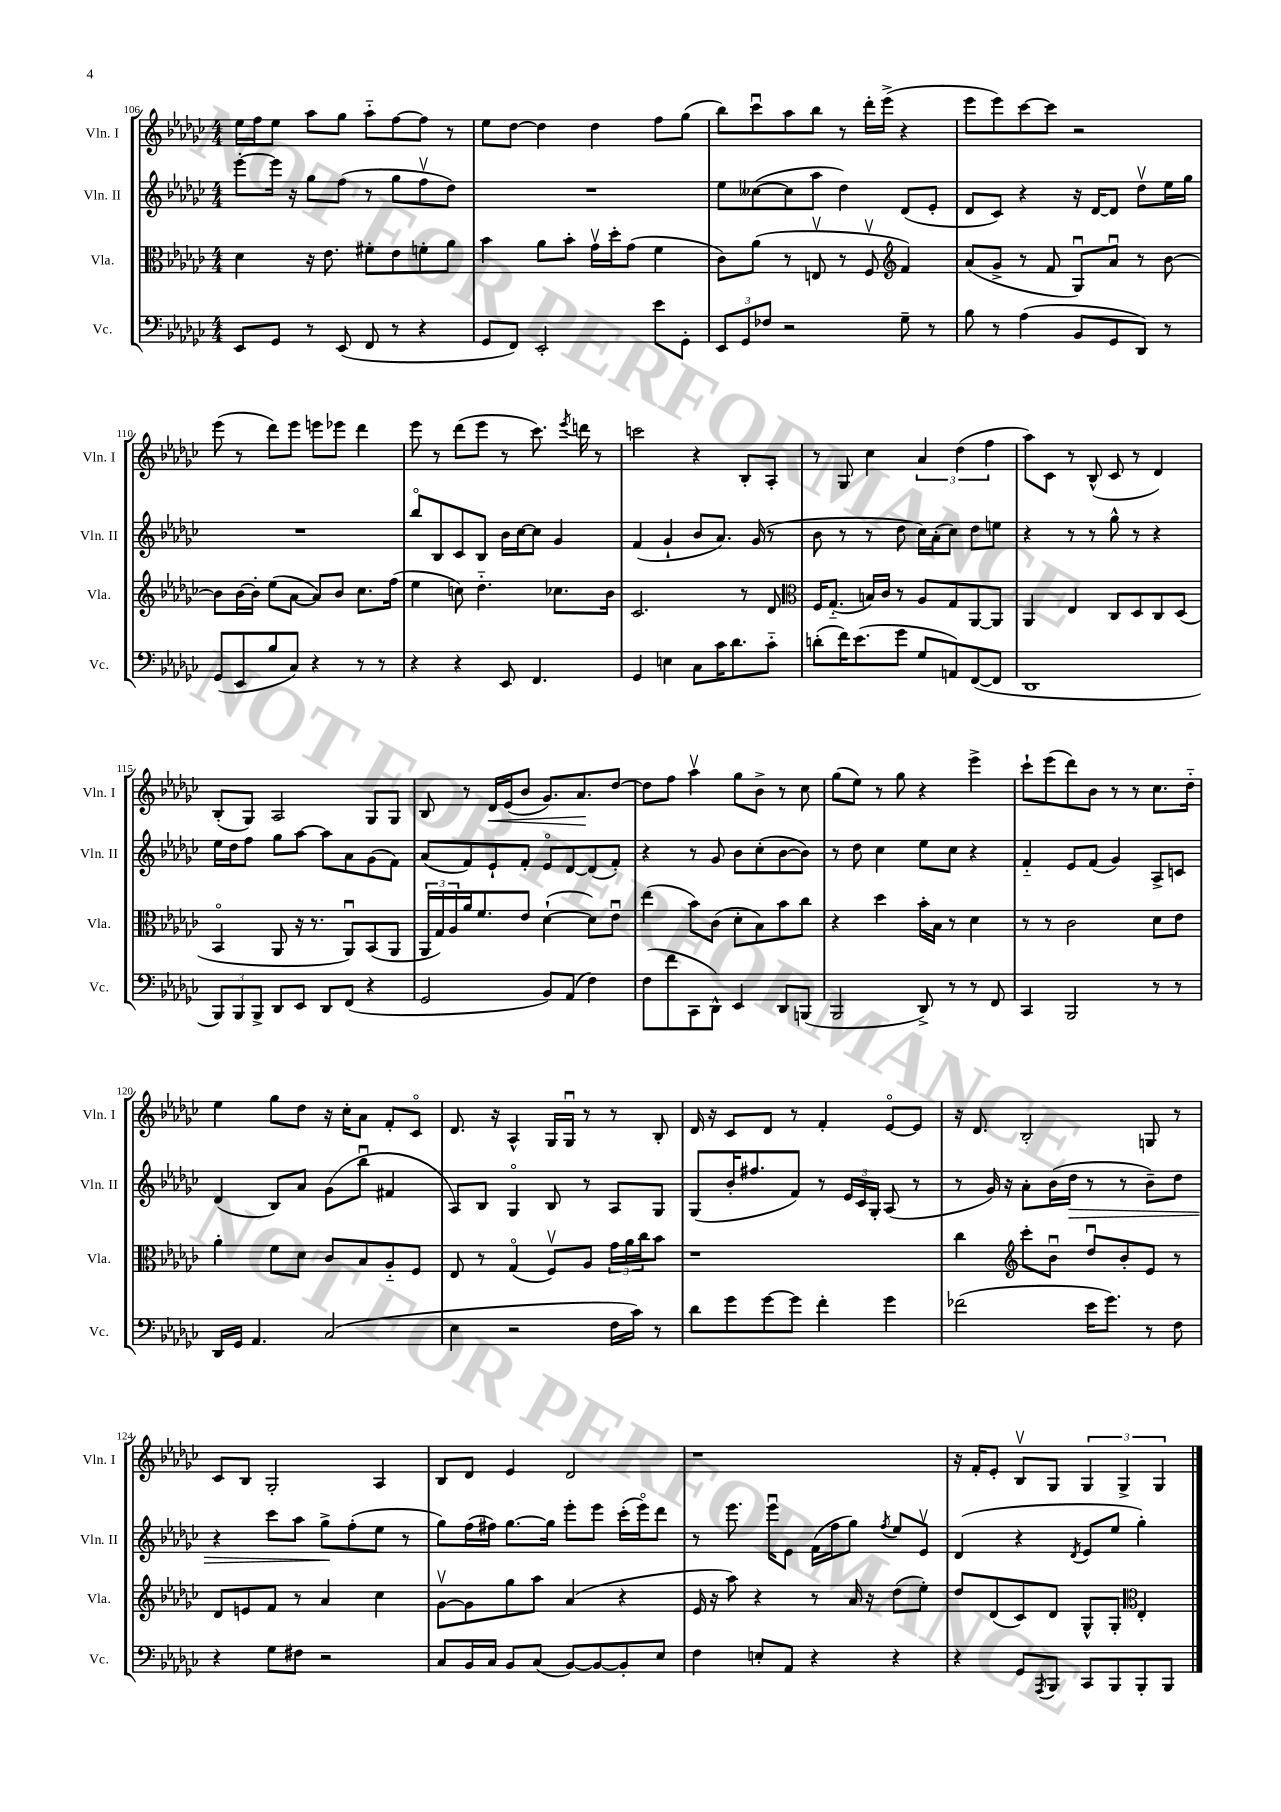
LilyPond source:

<<
\new StaffGroup <<
\new Staff = "s0" \with { instrumentName = "Vln. I" shortInstrumentName = "Vln. I" } {
    \clef treble \key ges \major \numericTimeSignature \time 4/4
    ees''16 f''16 ees''8 aes''8 ges''8 aes''8-_ f''8~ f''8 r8 |
    ees''8 des''8~ des''4 des''4 f''8 ges''8( |
    bes''8) ces'''8\downbow aes''8 bes''8 r8 des'''16-. ees'''16->( r4 |
    ees'''8 ees'''8) ces'''8~ ces'''8 r2 |
    ees'''8( r8 des'''8) ees'''8 e'''8 ees'''8 des'''4 |
    ees'''8 r8 des'''8( ees'''8 r8 ces'''8.) \acciaccatura { ees'''8 } d'''16 r8 |
    c'''2 r4 bes8-. aes8-. |
    r8 ges8 ces''4 \tuplet 3/2 { aes'4 des''4( f''4 } |
    aes''8) ces'8 r8 bes8-^( ces'8 r8 des'4) |
    bes8-.( ges8) aes2 ges8 ges8 |
    bes8 r8 des'16\< ees'16( bes'8 ges'8.) aes'8.\! des''8~ |
    des''8 f''8 aes''4\upbow ges''8 bes'8-> r8 ces''8 |
    ges''8( ees''8) r8 ges''8 r4 ees'''4-> |
    ces'''8-! ees'''8( des'''8) bes'8 r8 r8 ces''8. des''16-_ |
    ees''4 ges''8 des''8 r16 ces''16-. aes'8 f'8-. ces'8\flageolet |
    des'8. r16 aes4-^ ges16 ges16\downbow r8 r8 bes8-. |
    des'16 r16 ces'8 des'8 r8 f'4-. ees'8~\flageolet ees'8 |
    r16 des'8. bes2-. g8 r8 |
    ces'8 bes8 ges2-. aes4 |
    bes8 des'8 ees'4 des'2 |
    r1 |
    r16 f'16-. ees'8-. bes8\upbow ges8 \tuplet 3/2 { ges4 ges4-> ges4 } \bar "|." |
}
\new Staff = "s1" \with { instrumentName = "Vln. II" shortInstrumentName = "Vln. II" } {
    \clef treble \key ges \major \numericTimeSignature \time 4/4
    ees'''8~-. ees'''16 r16 ges''8 f''8( r8 ges''8 f''8\upbow des''8) |
    R1 |
    ees''8 ceses''8~( ceses''8 aes''8 des''4) des'8( ees'8-. |
    des'8 ces'8) r4 r16 des'16~ des'8 des''8\upbow ees''16 ges''16 |
    R1 |
    bes''8\flageolet bes8 ces'8 bes8 bes'16 ces''16~ ces''8 ges'4 |
    f'4( ges'4-! bes'8 aes'8.) ges'16( r8 |
    bes'8 r8 r8 des''8 ces''16) aes'16-.( ces''8) des''8 e''8 |
    r4 r8 r8 ges''8-^ r8 r4 |
    ees''16 des''16 f''8 ges''8 aes''8~ aes''8 aes'8 ges'8( f'8) |
    aes'8( f'8) ees'8-! f'8-. ees'8\flageolet des'8~ des'8( f'8-.) |
    r4 r8 ges'8 bes'8 ces''8-.( bes'8~ bes'8) |
    r8 des''8 ces''4 ees''8 ces''8 r4 |
    f'4-_ ees'8 f'8( ges'4) aes8-> c'8 |
    des'4( bes8) aes'8 ges'8( bes''8\downbow fis'4 |
    aes8) bes8 ges4\flageolet bes8 r8 aes8 ges8 |
    ges8( bes'16-. fis''8. f'8) r8 \tuplet 3/2 { ees'16 ces'16 ges16-. } aes8( r8 |
    r8 ges'16) r16 aes'8-. bes'16( des''16\> r8 r8 bes'8--) des''8 |
    r4 ces'''8 aes''8 ges''8->\! f''8-.( ees''8 r8 |
    ges''8) f''16( fis''16) ges''8.~ ges''16 ees'''8-. ees'''8 ces'''16-.( ees'''16\flageolet) des'''8 |
    r8 ees'''8. ees'''16\downbow ees'8 f'16( f''16 ges''8) \acciaccatura { f''8 } ees''8 ees'8\upbow |
    des'4( r4 \acciaccatura { des'8 } ees'8 ees''8 ges''4-.) \bar "|." |
}
\new Staff = "s2" \with { instrumentName = "Vla." shortInstrumentName = "Vla." } {
    \clef alto \key ges \major \numericTimeSignature \time 4/4
    des'4 r16 ees'8. fis'8-. ees'8 f'8-. aes'8 |
    bes'4 aes'8 bes'8-. ges'16\upbow des''16-. ges'8( f'4 |
    ces'8) aes'8( r8 e8\upbow r8 f8\upbow \clef treble f'4) |
    aes'8( ges'8-> r8 f'8 ges8\downbow) aes'8\downbow r8 bes'8~ |
    bes'8 bes'16~ bes'16-. ees''8( aes'8~ aes'8) bes'8 ces''8. f''16( |
    ees''4 c''8) des''4.-_ ces''8. bes'16 |
    ces'2. r8 des'8 |
    \clef alto f16 ges8.-_( b16) ces'16 r8 aes8 ges8 aes,8~ aes,8 |
    aes,4 ees4 ces8 des8 ces8 des8( |
    bes,4\flageolet aes,8 r16 r8. aes,8\downbow) bes,8( aes,8 |
    \tuplet 3/2 { aes,16 ges16) aes16 } aes'16 f'8. ees'8 des'4~-!( des'8) ees'8\downbow |
    ees''4( bes'8) ces'8( des'8-. bes8) bes'8 ces''8 |
    r4 des''4 bes'16-. bes16 r8 des'4 |
    r8 r8 ces'2 des'8 ees'8 |
    aes'4-. f'8 des'8 ces'8 bes8 aes8-_ f8 |
    ees8 r8 ges4\flageolet( f8\upbow) aes8 \tuplet 3/2 { ges'16 aes'16 ces''16 } bes'8 |
    r1 |
    ces''4 \clef treble ces'''8-. bes'8\downbow des''8\downbow bes'8-. ees'8 r8 |
    des'8 e'8 f'8 r8 aes'4 ces''4 |
    ges'8~\upbow ges'8 ges''8 aes''8 aes'4( r4 |
    ees'16 r16 aes''8) r4 r8 aes'16 r16 des''8( ees''8-.) |
    des''8 des'8( ces'8) des'8 ges8-^ ges8-. \clef alto ees4-. \bar "|." |
}
\new Staff = "s3" \with { instrumentName = "Vc." shortInstrumentName = "Vc." } {
    \clef bass \key ges \major \numericTimeSignature \time 4/4
    ees,8 ges,8 r8 ees,8( f,8 r8 r4 |
    ges,8 f,8) ees,2-. ees'8 ges,8-. |
    \tuplet 3/2 { ees,8 ges,8 fes8 } r2 ges8-- r8 |
    bes8 r8 aes4( bes,8 ges,8 des,8) r8 |
    ges,8( ees,8 bes8 ces8) r4 r8 r8 |
    r4 r4 ees,8 f,4. |
    ges,4 e4 ces8 ces'16 des'8. ces'8-_ |
    d'8-.( f'16) ees'8.( ges'8 ges8 a,8) f,8~( f,8 |
    des,1 |
    \tuplet 3/2 { bes,,8) bes,,8 bes,,8-> } des,8 ees,8 des,8 f,8( r4 |
    ges,2 bes,8) aes,8( f4) |
    f8( f'8 ces,8 des,8-^) ees,4 des,8 b,,8( |
    bes,,2 des,8->) r8 r8 f,8 |
    ces,4 bes,,2 r8 r8 |
    des,16 ges,16 aes,4. ces2( |
    ees4 r2 f16 ces'16) r8 |
    des'8 ges'8 ges'8~ ges'8 f'4-. ges'4 |
    fes'2( ees'16 ges'8.) r8 f8 |
    r4 ges8 fis8 r2 |
    ces8 bes,16 ces16 bes,8 ces8( bes,8~) bes,8~ bes,8-. ees8 |
    f4 e8-. aes,8 r4 r4 |
    r4 ges,8 \acciaccatura { aes,,8 } bes,,8 ces,8 bes,,8 bes,,8-. bes,,8 \bar "|." |
}
>>
>>
\layout { \context { \Score currentBarNumber = #106 } }
